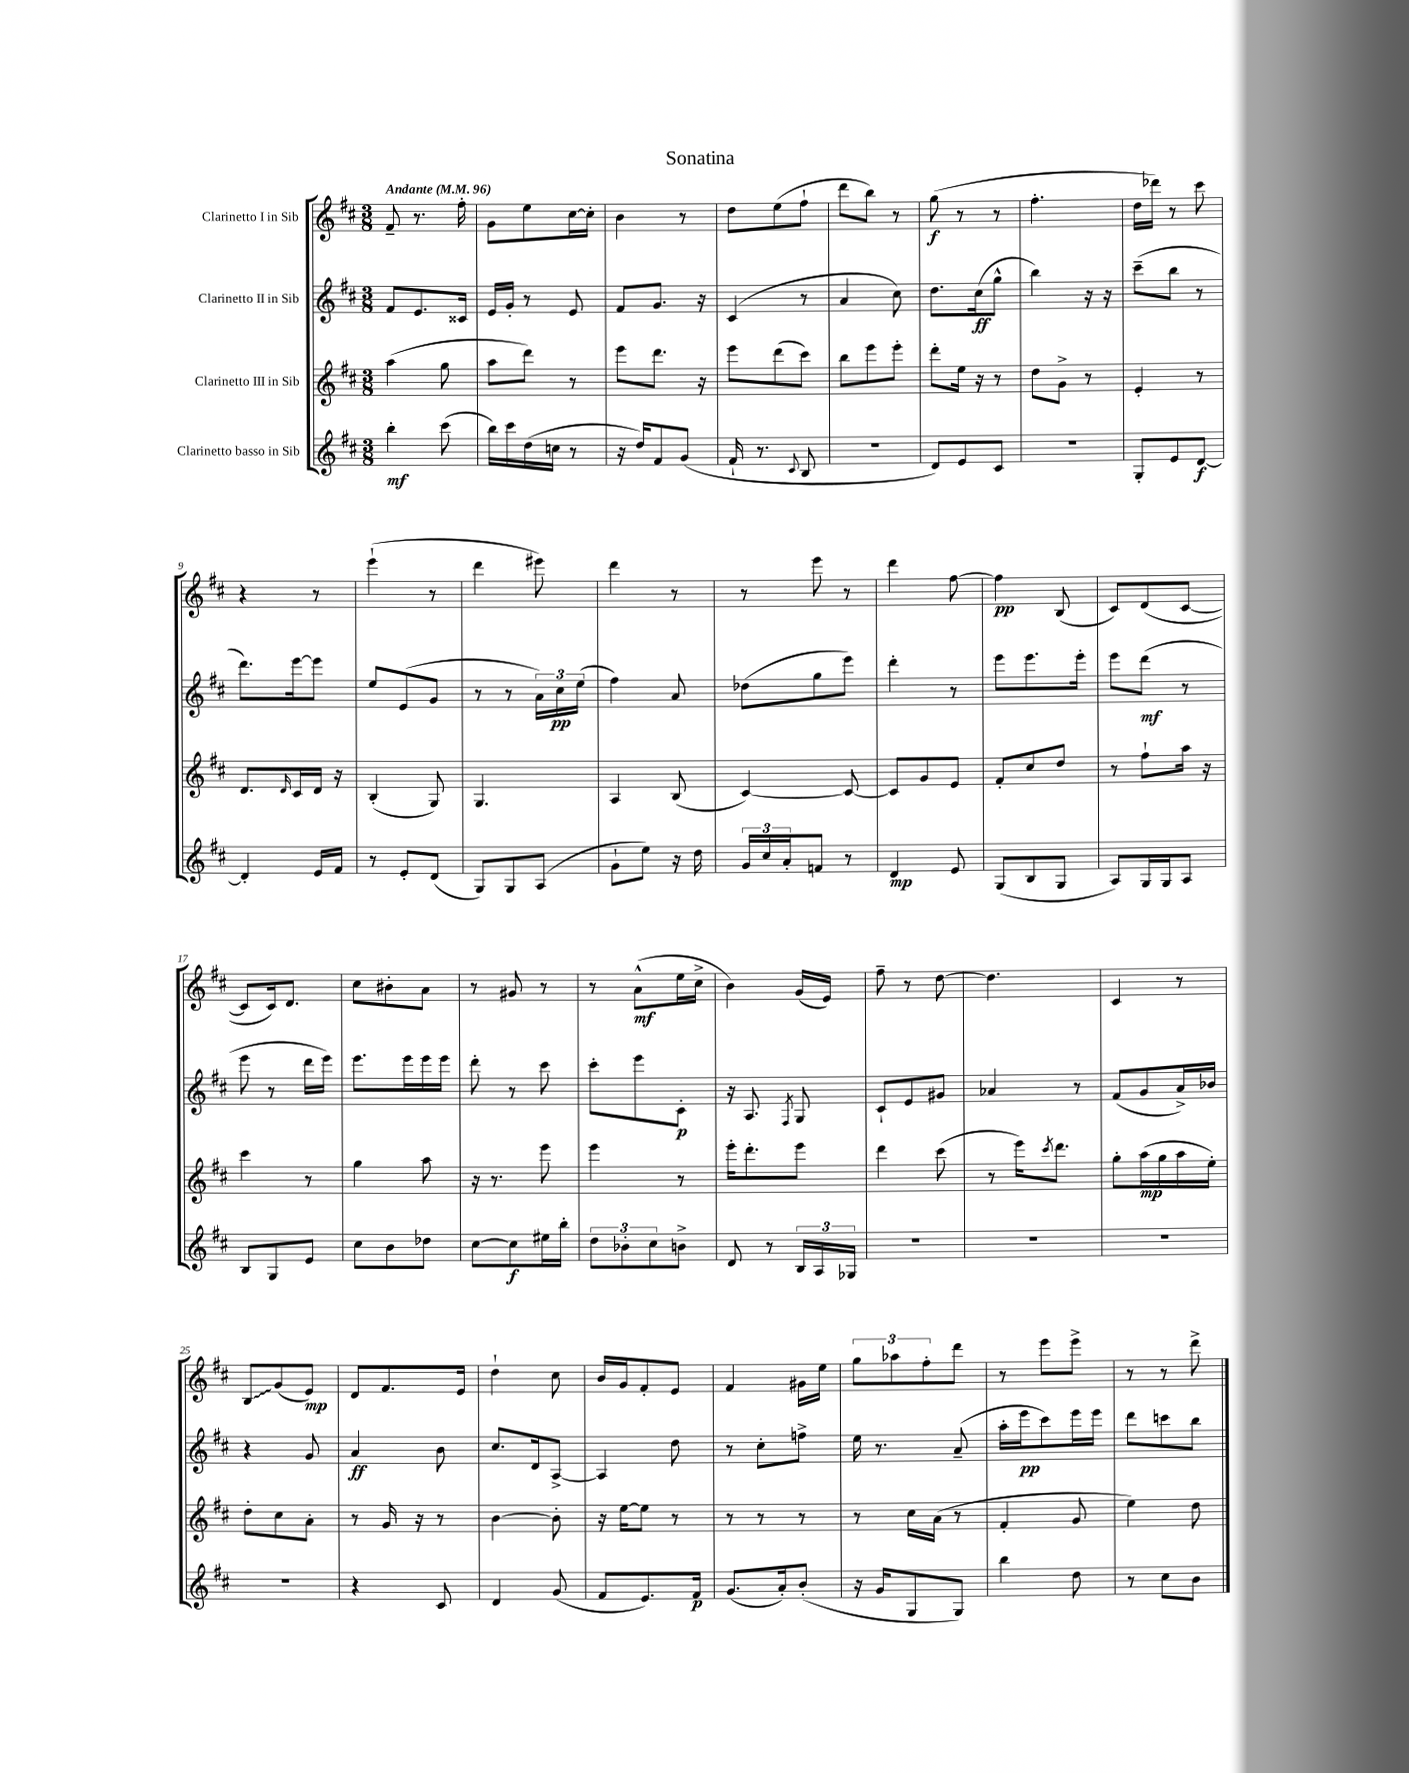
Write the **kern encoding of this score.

**kern	**kern	**kern	**kern
*staff4	*staff3	*staff2	*staff1
*clefG2	*clefG2	*clefG2	*clefG2
*k[f#c#]	*k[f#c#]	*k[f#c#]	*k[f#c#]
*M3/8	*M3/8	*M3/8	*M3/8
*MM96	*MM96	*MM96	*MM96
4bb'	(4aa	8f#	8f#~
.	.	8.e	8.r
(8ccc#	8gg	.	.
.	.	16c##	16ff#'
=	=	=	=
16bb)	8aa	16e	8g
16ccc#	.	16g'	.
(16dd	8ddd)	8r	8ee
16cc	.	.	.
8r	8r	8e	[16cc#
.	.	.	16cc#']
=	=	=	=
16r	8eee	8f#	4b
16dd)	.	.	.
8f#	8.ddd	8.g	.
(8g	.	.	8r
.	16r	16r	.
=	=	=	=
16f#`	8eee	(4c#	8dd
8.r	.	.	.
.	(8ddd	.	(8ee
8qqc#	.	.	.
8B	8ccc#)	8r	8ff#`
=	=	=	=
4.r	8bb	4a	8ddd
.	8eee	.	8bb)
.	8eee'	8cc#)	8r
=	=	=	=
8d)	8ddd'	8.dd	(8gg
8e	16ee	.	8r
.	16r	(16cc#	.
8c#	8r	8gg^^	8r
=	=	=	=
4.r	8dd	4bb)	4.ff#'
.	8g^	.	.
.	8r	16r	.
.	.	16r	.
=	=	=	=
8G'	4e'	(8ccc#~	16dd
.	.	.	16ddd-)
8e	.	8bb	8r
[8d	8r	8r	8ccc#
=	=	=	=
4d']	8.d	8.ddd)	4r
.	16qqd	.	.
.	16c#	[16eee	.
16e	16d	8eee]	8r
16f#	16r	.	.
=	=	=	=
8r	(4B'	8ee	(4eee`
8e'	.	(8e	.
(8d	8G)	8g	8r
=	=	=	=
8G)	4.G	8r	4ddd
8G	.	8r	.
(8A	.	24a)	8eee#)
.	.	24cc#	.
.	.	(24ee	.
=	=	=	=
8g`	4A	4ff#)	4ddd
8ee)	.	.	.
16r	(8B	8a	8r
16dd	.	.	.
=	=	=	=
24g	[4c#)	(8dd-	8r
24cc#	.	.	.
24a'	.	.	.
8f	.	8gg	8eee
8r	8c#_	8eee)	8r
=	=	=	=
4d	8c#]	4ddd'	4ddd
.	8g	.	.
8e	8e	8r	[8ff#
=	=	=	=
(8G	8f#'	8eee	4ff#]
8B	8cc#	8.eee	.
8G	8dd	.	(8B
.	.	16eee'	.
=	=	=	=
8A)	8r	8eee	8c#)
16G	8ff#`	(8ddd	(8d
16G	.	.	.
8A	16aa	8r	[8c#
.	16r	.	.
=	=	=	=
8B	4ccc#	8eee	8c#]
8G	.	8r	16c#)
.	.	.	8.d
8e	8r	16ddd	.
.	.	16eee)	.
=	=	=	=
8cc#	4gg	8.eee	8cc#
8b	.	.	8b#'
.	.	16eee	.
8dd-	8aa	16eee	8a
.	.	16eee	.
=	=	=	=
[8cc#	16r	8ddd'	8r
.	8.r	.	.
8cc#]	.	8r	8g#
16ee#	8eee	8ccc#	8r
16bb'	.	.	.
=	=	=	=
12dd	4eee	8ccc#'	8r
12b-'	.	.	.
.	.	8eee	(8a^^
12cc#	.	.	.
8b^	8r	8c#'	16ee
.	.	.	16cc#^
=	=	=	=
8d	16eee'	16r	4b)
.	8.ddd'	8.A	.
8r	.	.	.
.	.	8qF#	.
24B	8eee	8G	(16g
24A	.	.	.
.	.	.	16e)
24G-	.	.	.
=	=	=	=
4.r	4ddd	8c#`	8ff#~
.	.	8e	8r
.	(8ccc#	8g#	[8dd
=	=	=	=
4.r	8r	4a-	4.dd]
.	16eee)	.	.
.	8qccc#	.	.
.	8.ddd	.	.
.	.	8r	.
=	=	=	=
4.r	8gg'	(8f#	4c#
.	(16aa	8g	.
.	16gg	.	.
.	16aa	16a^)	8r
.	16ee')	16b-	.
=	=	=	=
4.r	8dd'	4r	8B
.	8cc#	.	(8g
.	8a'	8g	8e)
=	=	=	=
4r	8r	4a	8d
.	16g	.	8.f#
.	16r	.	.
8c#	8r	8b	.
.	.	.	16e
=	=	=	=
4d	[4b	8.cc#	4dd`
.	.	16d	.
(8g	8b']	[8A^	8cc#
=	=	=	=
8f#	16r	4A]	16b
.	[16ee	.	16g
8.e)	8ee]	.	8f#'
.	8r	8dd	8e
16f#	.	.	.
=	=	=	=
(8.g	8r	8r	4f#
.	8r	8cc#'	.
16a')	.	.	.
(8b'	8r	8ff^	16g#
.	.	.	16ee
=	=	=	=
16r	8r	16ee	12gg
16g	.	8.r	.
.	.	.	12aa-
8G	16cc#	.	.
.	.	.	12ff#'
.	(16a	.	.
8G)	8r	(8a~	8ddd
=	=	=	=
4bb	4f#'	16aa'	8r
.	.	16eee	.
.	.	8ccc#)	8eee
8dd	8g	16eee	8eee^
.	.	16eee	.
=	=	=	=
8r	4ee)	8ddd	8r
8cc#	.	8ccc	8r
8b	8dd	8bb	8ddd^
==	==	==	==
*-	*-	*-	*-
